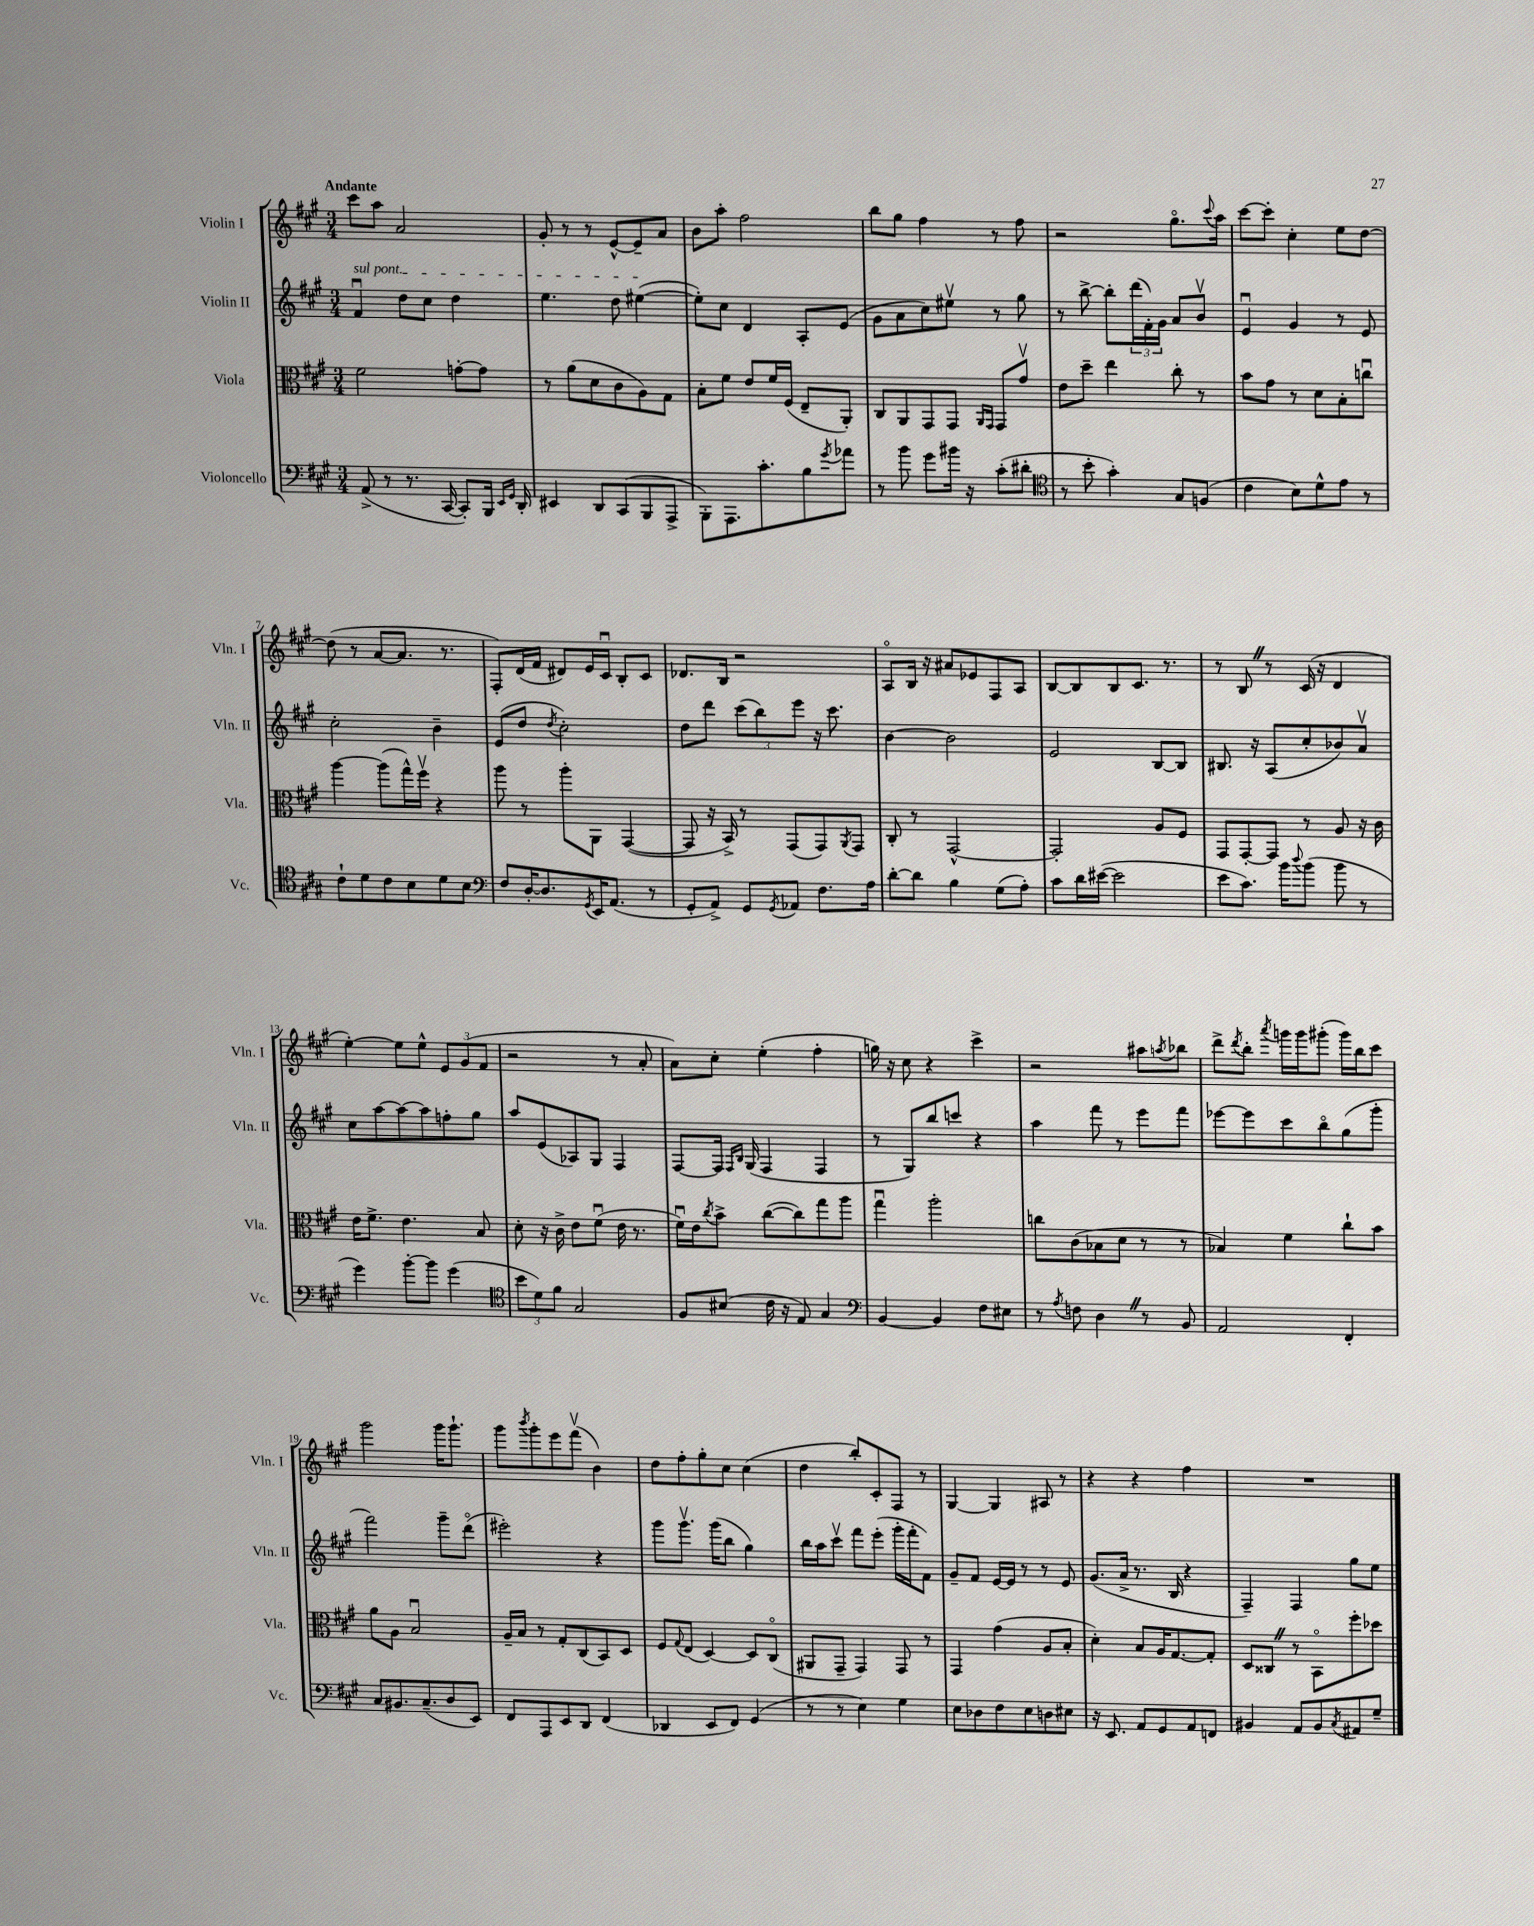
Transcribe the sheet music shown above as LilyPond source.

<<
\new StaffGroup <<
\new Staff = "s0" \with { instrumentName = "Violin I" shortInstrumentName = "Vln. I" } {
    \clef treble \key a \major \numericTimeSignature \time 3/4 \tempo "Andante"
    cis'''8 a''8 a'2 |
    gis'8-. r8 r8 e'8~-^ e'8-- a'8 |
    b'8 a''8-. fis''2 |
    b''8 gis''8 fis''4 r8 fis''8 |
    r2 gis''8.\flageolet \appoggiatura { cis'''8 } a''16 |
    cis'''8~ cis'''8-. cis''4-. e''8 d''8~ |
    d''8( r8 a'8~ a'8. r8. |
    fis8-.) d'16( fis'16 dis'8) e'16 cis'16\downbow b8-. cis'8 |
    des'8. b16 r2 |
    a8\flageolet b16 r16 ais'8 ees'8 fis8 a8 |
    b8~ b8 b8 cis'8. r8. |
    r8 b8 \once \override BreathingSign.text = \markup { \musicglyph "scripts.caesura.straight" } \breathe r8 cis'16( r16 d'4 |
    e''4~-.) e''8 e''8-^ \tuplet 3/2 { e'8 gis'8( fis'8 } |
    r2 r8 a'8-. |
    a'8) cis''8-. e''4-.( fis''4-. |
    g''16) r16 cis''8 r4 cis'''4-> |
    r2 ais''8 \acciaccatura { a''8 } bes''8 |
    d'''8-> \acciaccatura { d'''8 } b''8-. \acciaccatura { a'''8 } g'''16 g'''16 gis'''8-.( gis'''16) b''16 cis'''8 |
    gis'''2 gis'''16 gis'''8.-! |
    gis'''8 \acciaccatura { b'''8 } gis'''8-. e'''8 fis'''8\upbow( b'4) |
    d''8 fis''8-. gis''8-. cis''8 cis''4( |
    d''4 b''8-.) cis'8-. fis8 r8 |
    gis4~ gis4 ais8 r8 |
    r4 r4 fis''4 |
    R2. \bar "|." |
}
\new Staff = "s1" \with { instrumentName = "Violin II" shortInstrumentName = "Vln. II" } {
    \clef treble \key a \major \numericTimeSignature \time 3/4
    \once \override TextSpanner.bound-details.left.text = \markup { \italic "sul pont." } fis'4\downbow\startTextSpan d''8 cis''8 d''4 |
    e''4. d''8 eis''4~\stopTextSpan( |
    eis''8-.) cis''8 d'4 a8-. e'8( |
    gis'8 a'8 cis''8) eis''8\upbow r8 gis''8 |
    r8 b''8~-> b''8-. \tuplet 3/2 { d'''16( fis'16-.) gis'16 } a'8 b'8\upbow |
    e'4\downbow gis'4 r8 e'8 |
    cis''2-. b'4-- |
    e'8( d''8 \acciaccatura { d''8 } cis''2-.) |
    d''8 d'''8 \tuplet 3/2 { cis'''8( b''8) e'''8 } r16 cis'''8. |
    b'4~ b'2 |
    e'2 b8~ b8 |
    bis8. r16 a8( cis''8-. bes'8) a'8\upbow |
    cis''8 a''8~ a''8~ a''8 f''8-. gis''8 |
    a''8 e'8( aes8) gis8 fis4 |
    fis8~ fis16 \grace { fis16 b16 } gis16( fis4 fis4 |
    r8 gis8) b''8 c'''8 r4 |
    a''4 fis'''8 r8 e'''8 fis'''8 |
    ees'''8~ ees'''8 cis'''8 b''8\flageolet gis''8( gis'''8-. |
    fis'''2) gis'''8-- d'''8\flageolet( |
    eis'''2-.) r4 |
    gis'''8 gis'''8.\upbow gis'''16( b''8 gis''4) |
    b''16 a''16 cis'''8\upbow fis'''8 e'''8-.( gis'''16-. fis'''16-. fis'8) |
    gis'8-- fis'8 e'16~ e'16 r8 r8 e'8 |
    gis'8.( a'16-> r8. b16 r4 |
    fis4--) fis4 gis''8 e''8 \bar "|." |
}
\new Staff = "s2" \with { instrumentName = "Viola" shortInstrumentName = "Vla." } {
    \clef alto \key a \major \numericTimeSignature \time 3/4
    fis'2 g'8~-. g'8 |
    r8 a'8( d'8 cis'8 a8) gis8 |
    b8-. fis'8 e'8 fis'16 fis16( e8-- a,8-.) |
    cis8 a,8 gis,8 gis,8 \grace { a,16 gis,16 } gis,8 gis'8\upbow |
    e'8 d''8-- e''4 cis''8-. r8 |
    b'8 gis'8 r8 d'8 b8-. c''8\downbow |
    a''4~ a''8( gis''16-^) fis''16\upbow r4 |
    a''8 r8 a''8-. a,8 gis,4~( |
    gis,8 r16 b,16->) r8 gis,8( gis,8) \acciaccatura { a,8 } gis,8 |
    cis8-. r8 gis,2~-^ |
    gis,2-. a8 fis8 |
    gis,8 gis,8~-. gis,8 r8 a8 r16 cis'16 |
    e'16 fis'8.-> e'4. b8 |
    d'8-. r16 cis'16-> e'8 fis'8\downbow( e'16 r8. |
    fis'16\downbow) e'16 \acciaccatura { cis''8 } b'8-> cis''8~( cis''8) gis''8 a''8 |
    gis''4\downbow a''2-. |
    c''8 cis'8( bes8 d'8 r8 r8 |
    bes4) fis'4 cis''8-! b'8 |
    a'8 a8 b2\downbow |
    a16-- b16 r8 gis8-. cis8( b,8) d8 |
    fis8 \appoggiatura { gis8 } e8( d4~) d8 cis8\flageolet( |
    ais,8 gis,8-- gis,4) gis,8 r8 |
    gis,4 gis'4( a8 b8-. |
    d'4-.) b8 a16 gis8.~ gis8-. |
    d8 cisis8 \once \override BreathingSign.text = \markup { \musicglyph "scripts.caesura.straight" } \breathe r8 b,8\flageolet fis''8-. des''8 \bar "|." |
}
\new Staff = "s3" \with { instrumentName = "Violoncello" shortInstrumentName = "Vc." } {
    \clef bass \key a \major \numericTimeSignature \time 3/4
    a,8->( r8 r8. cis,16~ cis,8-.) b,,16 \grace { e,16 gis,16 } d,16-. |
    eis,4 d,8 cis,8( b,,8 a,,8-> |
    b,,8-.) a,,8. cis'8.-. b8 \acciaccatura { gis'8 } aes'8 |
    r8 b'8 gis'8 bis'16 r16 cis'8-.( dis'8-. |
    \clef tenor r8 b'8-. gis'4-.) gis8 f8( |
    cis'4 b8) d'8-^ e'8 r8 |
    cis'8-! d'8 cis'8 b8 d'8 b8 |
    \clef bass fis8 d16~-. d8. \acciaccatura { gis,8 } e,16 a,8.( r8 |
    gis,8-. a,8->) gis,8 \acciaccatura { gis,8 } aes,8 fis8. a16 |
    d'8~-. d'8 b4 gis8( a8-.) |
    cis'8 d'16 eis'16~( eis'2 |
    e'8 cis'8.) b'16 \appoggiatura { d''8 } b'8( b'8 r8 |
    gis'4) b'8~-. b'8 gis'4( |
    \clef tenor \tuplet 3/2 { b'8 d'8) fis'8 } gis2 |
    fis8 bis8( cis'16 r16 e8) gis4 |
    \clef bass b,4~ b,4 fis8 eis8 |
    r8 \acciaccatura { a8 } f8 d4 \once \override BreathingSign.text = \markup { \musicglyph "scripts.caesura.straight" } \breathe r8 b,8 |
    a,2 fis,4-. |
    cis8 bis,8. cis8.--( d8 e,8) |
    fis,8 a,,8 e,8 d,8 fis,4( |
    des,4 e,8 fis,8) gis,4( |
    r8 r8 e4) gis4 |
    e8 des8 fis8 e8 d8 eis8 |
    r16 e,8. a,8 gis,8 a,8 f,8 |
    bis,4 a,8 bis,8 \acciaccatura { cis8 } ais,8 gis8-- \bar "|." |
}
>>
>>
